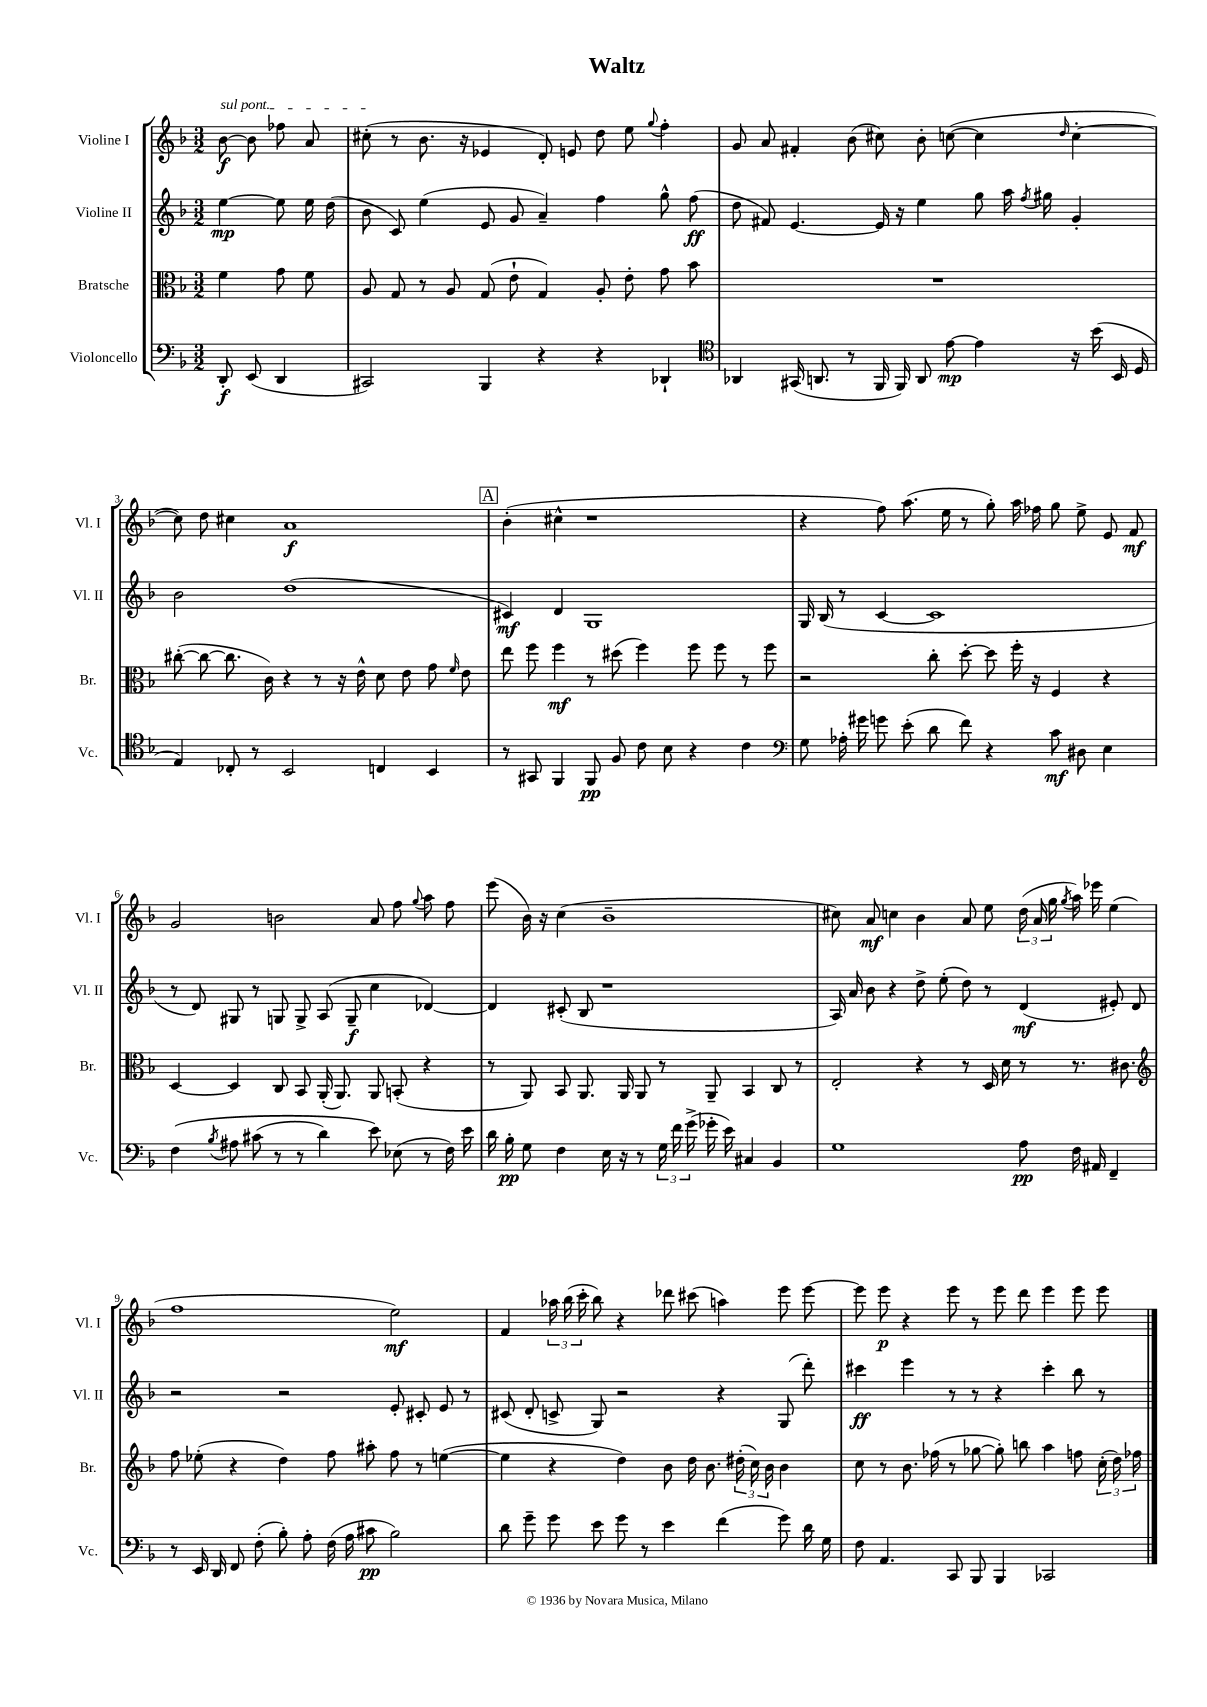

**kern	**kern	**kern	**kern
*staff4	*staff3	*staff2	*staff1
*clefF4	*clefC3	*clefG2	*clefG2
*k[b-]	*k[b-]	*k[b-]	*k[b-]
*M3/2	*M3/2	*M3/2	*M3/2
8DD'	4f	[4ee	[8b-
(8EE	.	.	8b-]
4DD	8g	8ee]	8ff-
.	8f	16ee	8a
.	.	(16dd	.
=	=	=	=
2CC#)	8A	8b-	(8cc#'
.	8G	8c)	8r
.	8r	(4ee	8.b-
.	8A	.	.
.	.	.	16r
4BBB-	(8G	8e	4e-
.	8e`	8g	.
4r	4G)	4a~)	8d')
.	.	.	8e
4r	8A'	4ff	8dd
.	8e'	.	8ee
.	.	.	8qqgg
4DD-`	8g	8gg^^	4ff'
.	8b-	(8ff	.
=	=	=	=
*clefC4	*	*	*
4AA-	1.r	8dd	8g
.	.	8f#)	8a
(16GG#	.	[4.e	4f#'
8.AA	.	.	.
8r	.	.	(8b-
16FF	.	16e]	8cc#)
16FF)	.	16r	.
8AA	.	4ee	8b-'
[8e	.	.	([8cc
4e]	.	8gg	4cc]
.	.	16aa	.
.	.	8qff	.
.	.	16gg#	.
.	.	.	16qqdd
16r	.	4g'	[4cc'
(16b-	.	.	.
16BB-	.	.	.
16D	.	.	.
=	=	=	=
4E)	([8cc#'	2b-	8cc])
.	8cc#_	.	8dd
8C-'	8.cc#]	.	4cc#
8r	.	.	.
.	16c)	.	.
2BB-	4r	(1dd	1a
.	8r	.	.
.	16r	.	.
.	16e^^	.	.
4C	8d	.	.
.	8e	.	.
4BB-	8g	.	.
.	16qqf	.	.
.	8e	.	.
=	=	=	=
8r	8ee	4c#)	(4b-'
8GG#	8ff	.	.
4FF	4ff	4d	4cc#^^
8FF	8r	1G	1r
8F	(8dd#	.	.
8c	4ff)	.	.
8B-	.	.	.
4r	8ff	.	.
.	8ff	.	.
4c	8r	.	.
.	8ff	.	.
=	=	=	=
*clefF4	*	*	*
8G	2r	16G	4r
.	.	(16B-	.
16A-'	.	8r	.
16g#	.	.	.
8g	.	[4c	8ff)
(8e'	.	.	(8.aa
8d	8cc'	1c]	.
.	.	.	16ee
8f)	[8dd'	.	8r
4r	8dd]	.	8gg')
.	16ff'	.	16aa
.	16r	.	16ff-
8c	4F	.	8gg
8D#	.	.	8ee^
4E	4r	.	8e
.	.	.	8f
=	=	=	=
&(4F	[4D	8r	2g
.	.	8d)	.
8qB-	.	.	.
8A#	4D]	8G#	.
(8c#	.	8r	.
8r	8C	8G	2b
8r	8BB-	8G^	.
4d)	(16AA'	(8A	.
.	8.AA)	.	.
.	.	8G~	.
8e&)	8AA	4cc	8a
(8E-	(8BB'	.	8ff
.	.	.	8qqgg
8r	4r	[4d-)	8aa
16F)	.	.	8ff
16e	.	.	.
=	=	=	=
16d	8r	4d-]	(8eee
16B-'	.	.	.
8G	8AA)	.	16b-)
.	.	.	16r
4F	8BB-	(8c#'	(4cc
.	8.AA	8B-	.
16E	.	1r	1b-~
16r	16AA	.	.
8r	8AA	.	.
24G	8r	.	.
24f	.	.	.
(24g^	.	.	.
16g-'	8AA~	.	.
16e)	.	.	.
4C#	4BB-	.	.
4BB-	8C	.	.
.	8r	.	.
=	=	=	=
1G	2E'	16A)	8cc#)
.	.	16a	.
.	.	8b-	8a
.	.	4r	4cc
.	4r	8dd^	4b-
.	.	(8ee'	.
.	8r	8dd)	8a
.	16D	8r	8ee
.	16d	.	.
8A	8r	(4d	(24dd
.	.	.	24a
.	.	.	24gg
.	.	.	8qgg
16F	8.r	.	16aa)
16AA#	.	.	16eee-
4FF~	.	8e#')	(4ee
.	8.c#	.	.
.	.	8d	.
=	=	=	=
*	*clefG2	*	*
8r	8ff	2r	1ff
16EE	(8ee-'	.	.
16DD	.	.	.
8FF	4r	.	.
(8F'	.	.	.
8B-')	4dd)	2r	.
8A'	.	.	.
(16F	8ff	.	.
16A	.	.	.
8c#	8aa#'	.	.
2B-)	8ff	8e'	2ee)
.	8r	8c#'	.
.	([4ee	8e	.
.	.	8r	.
=	=	=	=
8d	4ee]	(8c#	4f
8g~	.	8d'	.
8g	4r	8c^	24aa-
.	.	.	(24bb-
.	.	.	24ccc'
8e	.	8G)	8bb-)
8g	4dd)	2r	4r
8r	.	.	.
4e	8b-	.	8ddd-
.	16dd	.	(8ccc#
.	8.b-	.	.
(4f	.	4r	4aa)
.	(24dd#'	.	.
.	24cc)	.	.
.	24b-	.	.
8g)	4b-	(8G	8eee
16d	.	8ddd')	[8eee
16G	.	.	.
=	=	=	=
8F	8cc	4ccc#	8eee]
4.AA	8r	.	8eee
.	8.b-	4eee	4r
.	(16ff-	.	.
8CC	8r	8r	8eee
8BBB-	[8gg-	8r	8r
4BBB-	8gg-'])	4r	8eee
.	8bb	.	8ddd
2CC-	4aa	4ccc#'	4eee
.	8ff	8bb-	8eee
.	(24cc'	8r	8eee
.	24dd)	.	.
.	24ff-	.	.
==	==	==	==
*-	*-	*-	*-
